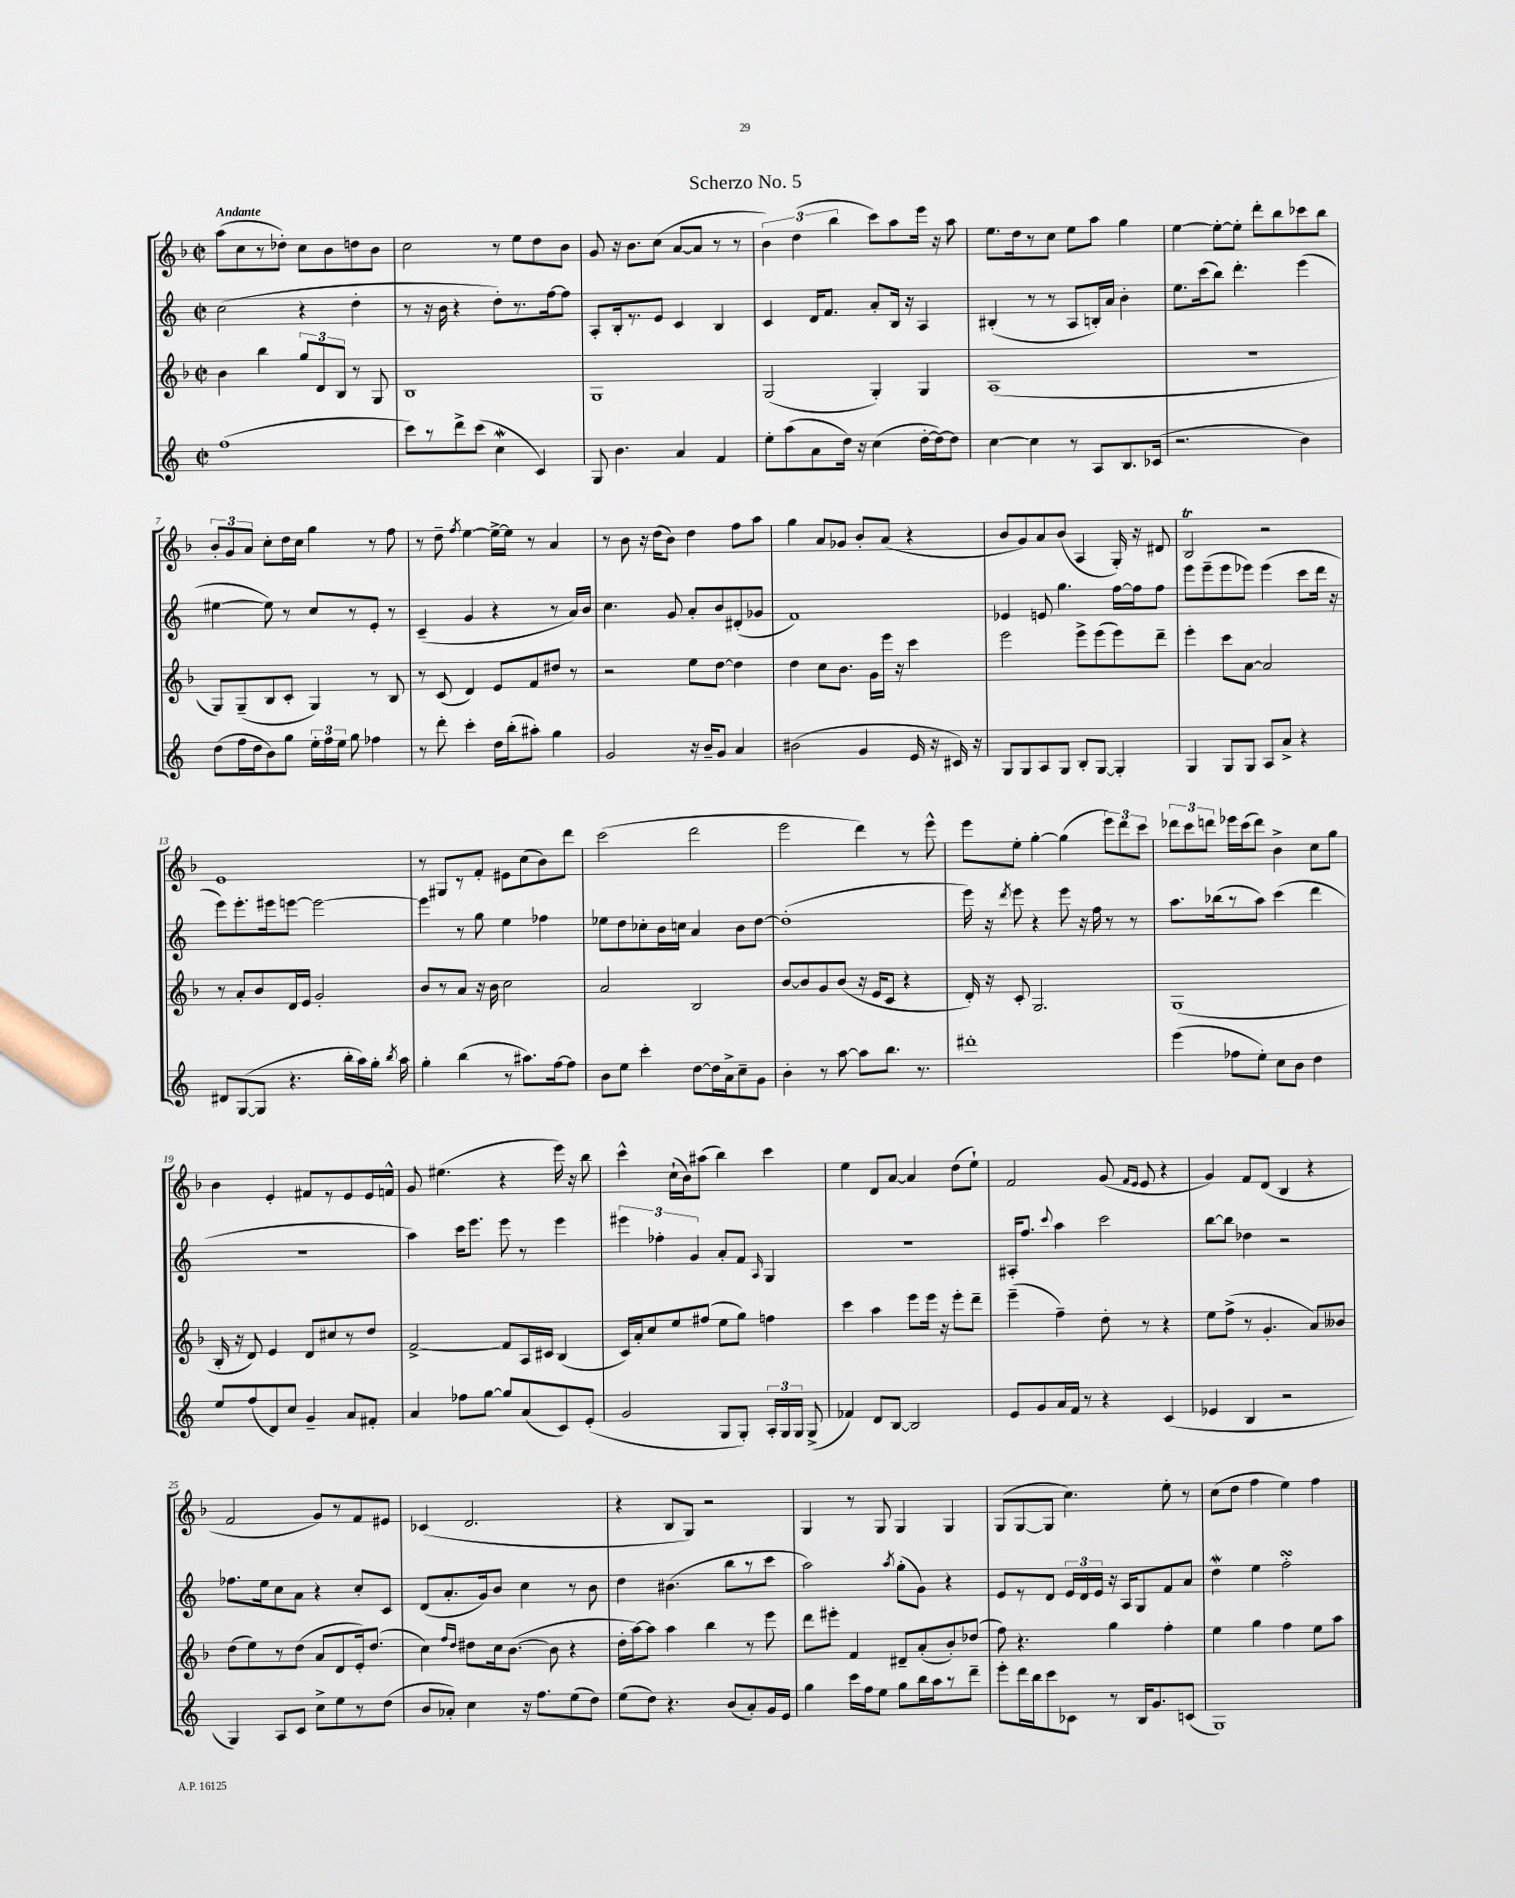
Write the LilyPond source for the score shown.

\header { title = "Scherzo No. 5" }
<<
\new StaffGroup <<
\new Staff = "s0" {
    \clef treble \key f \major \defaultTimeSignature \time 2/2 \tempo "Andante"
    \autoBeamOff a''8[( c''8 r8 des''8]-.) c''8[ bes'8 d''8 bes'8] |
    c''2 r8 e''8[ d''8 bes'8] |
    g'8 r16 bes'8.[ c''8]( a'8[~ a'8] r8 r8 |
    \tuplet 3/2 { bes'4) d''4( bes''4 } c'''8[) a''8 e'''16] r16 a''8 |
    e''8.[ d''16 r8 c''8] e''8[ a''8] g''4 |
    e''4~ e''8[~-. e''8]-. d'''8[-. bes''8 ces'''8 bes''8] |
    \tuplet 3/2 { bes'8[-. g'8 a'8] } c''8[-. d''16 c''16] g''4 r8 f''8 |
    r8 d''8-- \acciaccatura { f''8 } e''4~ e''16[~-> e''16] r8 a'4 |
    r8 bes'8 r16 d''16[( bes'8]) d''4 f''8[ a''8] |
    g''4 a'8[ ges'8] bes'8[-. a'8]( r4 |
    bes'8[ g'8) a'8 bes'8]( a4 g16-.) r16 dis'8 |
    bes2\trill r2 |
    e'1 |
    r8 gis8[ r8 f'8]-. eis'8[ c''8( bes'8) d'''8] |
    c'''2( d'''2 |
    e'''2 d'''4) r8 e'''8-^ |
    e'''8[ e''8]-. g''4~-. g''4( \tuplet 3/2 { e'''8[) d'''8 c'''8] } |
    \tuplet 3/2 { des'''8[ c'''8 d'''8] } ees'''16[ c'''16( d'''8]) bes'4-> c''8[ g''8] |
    bes'4 e'4-. fis'8[ r8 e'8 e'16 f'16]-^ |
    g'8 eis''4.( r4 e'''16) r16 bes''8 |
    c'''4-^ c''16[-!( bes'16) ais''8]( bes''4) c'''4 |
    e''4 d'8[ a'8]~ a'4 d''8[( e''8]-!) |
    f'2 g'8( \grace { f'16[ e'16] } e'8 r4 |
    g'4) f'8[ d'8]( bes4 r4 |
    f'2 g'8[) r8 f'8 eis'8] |
    ces'4( d'2. |
    r4 bes8[ g8]) r2 |
    g4 r8 g8 g4 g4 |
    g8[( g8~ g8] c''4.) e''8-. r8 |
    c''8[( d''8] f''4 e''4) f''4 \bar "|." |
}
\new Staff = "s1" {
    \clef treble \key c \major \defaultTimeSignature \time 2/2
    \autoBeamOff c''2( r4 d''4-. |
    r8 r16 b'16 r4 d''8[-.) r8. f''16~ f''8] |
    a8[-. b16-. r8. e'8] c'4 b4 |
    c'4 d'16[ f'8.] a'8[-. b16] r16 a4 |
    bis4-.( r8 r8 a8[ b16-.) a'16] b'4-. |
    e''8.[ c'''16( b''8]) d'''4.-. e'''4( |
    eis''4~ eis''8) r8 c''8[ r8 e'8]-. r8 |
    c'4--( g'4 r4 r8 a'16[) b'16] |
    c''4. g'8 a'8[-. b'8 dis'8-.( ges'8] |
    f'1) |
    ees'4 e'8 g''4. f''16[~ f''16 f''8] |
    e'''8[ e'''8--( e'''8 ees'''8]) ees'''4( c'''8[ d'''16] r16 |
    e'''8[) e'''8.-. eis'''16 e'''8]~ e'''2~ |
    e'''4 r8 g''8 e''4 fes''4 |
    ees''8[ d''8 ces''8-. b'16 c''16] a'4 b'8[ d''8]~ |
    d''1-.( |
    e'''16) r16 \acciaccatura { d'''8 } e'''8 r4 e'''8 r16 f''16 r8 r8 |
    a''8.[ bes''16( r8 a''8]) c'''4( d'''4 |
    r1 |
    a''4) c'''16[ e'''8.] e'''8 r8 e'''4 |
    \tuplet 3/2 { eis'''4 fes''4-. g'4 } a'8[-. f'8] \grace { a16 } g4 |
    R1 |
    ais16[-. f''8.] \appoggiatura { c'''8 } a''4 c'''2 |
    b''8[~ b''8] des''4 r2 |
    fes''8.[ e''16 c''8 a'8] r4 c''8[-. c'8] |
    d'8[( a'8.-. g'16) b'8] c''4 r8 b'8 |
    d''4 bis'4.( b''8[ r8 c'''8] |
    a''2) \acciaccatura { a''8 } g''8[-.( g'8]) r4 |
    e'8[ r8 d'8] \tuplet 3/2 { e'16[ d'16 e'16] } r16 a16[ g8 f'8 a'8] |
    d''4\mordent e''4 f''2-.\turn \bar "|." |
}
\new Staff = "s2" {
    \clef treble \key f \major \defaultTimeSignature \time 2/2
    \autoBeamOff bes'4 bes''4 \tuplet 3/2 { g''8[ d'8 bes8] } r8 g8 |
    bes1 |
    g1 |
    g2( g4-.) g4 |
    a1( |
    R1 |
    g8[) g8--( bes8 c'8]-. g4) r8 bes8 |
    r8 c'8( d'4) e'8[ f'8 dis''8] r8 |
    r2 e''8[ d''8]~ d''4 |
    d''4 c''8[ bes'8.] g'16[ e'''16] r16 c'''4 |
    e'''2 e'''8[-> e'''8( e'''8) d'''8]-- |
    e'''4-. c'''8[ a'8]~ a'2 |
    r8 a'8[-. bes'8 d'16 e'16] g'2-. |
    bes'8[ r8 a'8] r16 bes'16 c''2 |
    a'2 bes2 |
    bes'8[~ bes'8 g'8 bes'8]( r16 e'16[ c'8] r4 |
    d'16-.) r16 c'8-. g2. |
    g1( |
    bes16-. r16 d'8) e'4 d'8[ cis''8 r8 d''8] |
    f'2~-> f'8[ a16 cis'16] bes4( |
    c'16[) a'16-. c''8 e''8 fis''8]( e''8[ g''8]) f''4 |
    c'''4 a''4 e'''8[ e'''16] r16 e'''8[-. d'''8]-- |
    e'''4--( f''4--) d''8-. r8 r4 |
    e''8[ f''8]->( r8 g'4.-. a'8[) beses'8] |
    d''8[( e''8) r8 d''8]( a'8[ d'8 e'16-.) d''8.]( |
    c''4) \grace { f''16[ d''16] } dis''8[ c''16 bes'8.]~( bes'8 r4 |
    d''16[-. a''16~) a''8] a''4 bes''4 r8 e'''8 |
    d'''8[ eis'''8]-. f'4 dis'8[-- a'8-.( bes'8-.) des''8]( |
    f''8) r4. g''4 f''4-. |
    e''4 g''4 f''4 e''8[ a''8] \bar "|." |
}
\new Staff = "s3" {
    \clef treble \key c \major \defaultTimeSignature \time 2/2
    \autoBeamOff f''1( |
    c'''8[) r8 d'''8-> c'''8]( c''4\mordent c'4) |
    g8 b'4. a'4 f'4 |
    e''8[-. a''8( a'8 d''16]) r16 c''4( d''16[~-. d''16~) d''8] |
    c''4~ c''4 r8 a8[ b8. ces'16]( |
    r2. b'4) |
    d''8[( f''16 d''16 b'8) g''8] \tuplet 3/2 { e''16[-. f''16 e''16] } g''8 fes''4 |
    r8 d'''8-. c'''4-. d''16[ b''16-.( ais''8]-.) g''4 |
    g'2 r16 b'16[-- g'8] a'4 |
    bis'2( g'4 e'16 r16 cis'16) r16 |
    g8[ g8 a8 g8] b8[-. g8]~ g4-. |
    g4 g8[ g8] a8[ a'8]-> r4 |
    dis'8[ g8~( g8] r4. b''16[-. a''16) g''16]-. \acciaccatura { b''8 } a''16 |
    g''4-. b''4( r8 ais''8.[) f''16~ f''8] |
    b'8[ e''8] c'''4-. d''8[~ d''16 a'16-> c''8-- g'8] |
    b'4-. r8 a''8~ a''8[ b''8.] r8. |
    dis'''1-. |
    e'''4( fes''8[ e''8]-.) c''8[ b'8] d''4 |
    e''8[ f''8( d'8) c''8] g'4-- a'8[ fis'8]-. |
    a'4 fes''8[ g''8]~ g''8[ a'8( c'8) e'8]-.( |
    g'2 g8[ g8]-.) \tuplet 3/2 { a16[-. g16 g16] } g8->( |
    fes'4) d'8[ b8]~ b2 |
    e'8[ g'8 a'16 f'16] r8 r4 c'4( |
    ees'4 b4 r2 |
    g4) a8[ c'8] c''8[-> e''8 r8 d''8]( |
    b'8[ aes'8]-.) c''4 r16 f''8.[ e''8( d''8]) |
    e''8[( d''8]) r4. b'8[( a'8-.) g'16 e'16] |
    g''4 c'''16[ f''16 e''8] g''8[ b''16 a''16 r8 d'''8]-- |
    e'''8[-. d'''16 b''16 c'''8 ces'8] r8 b16[ g'8. c'8]( |
    g1) \bar "|." |
}
>>
>>
